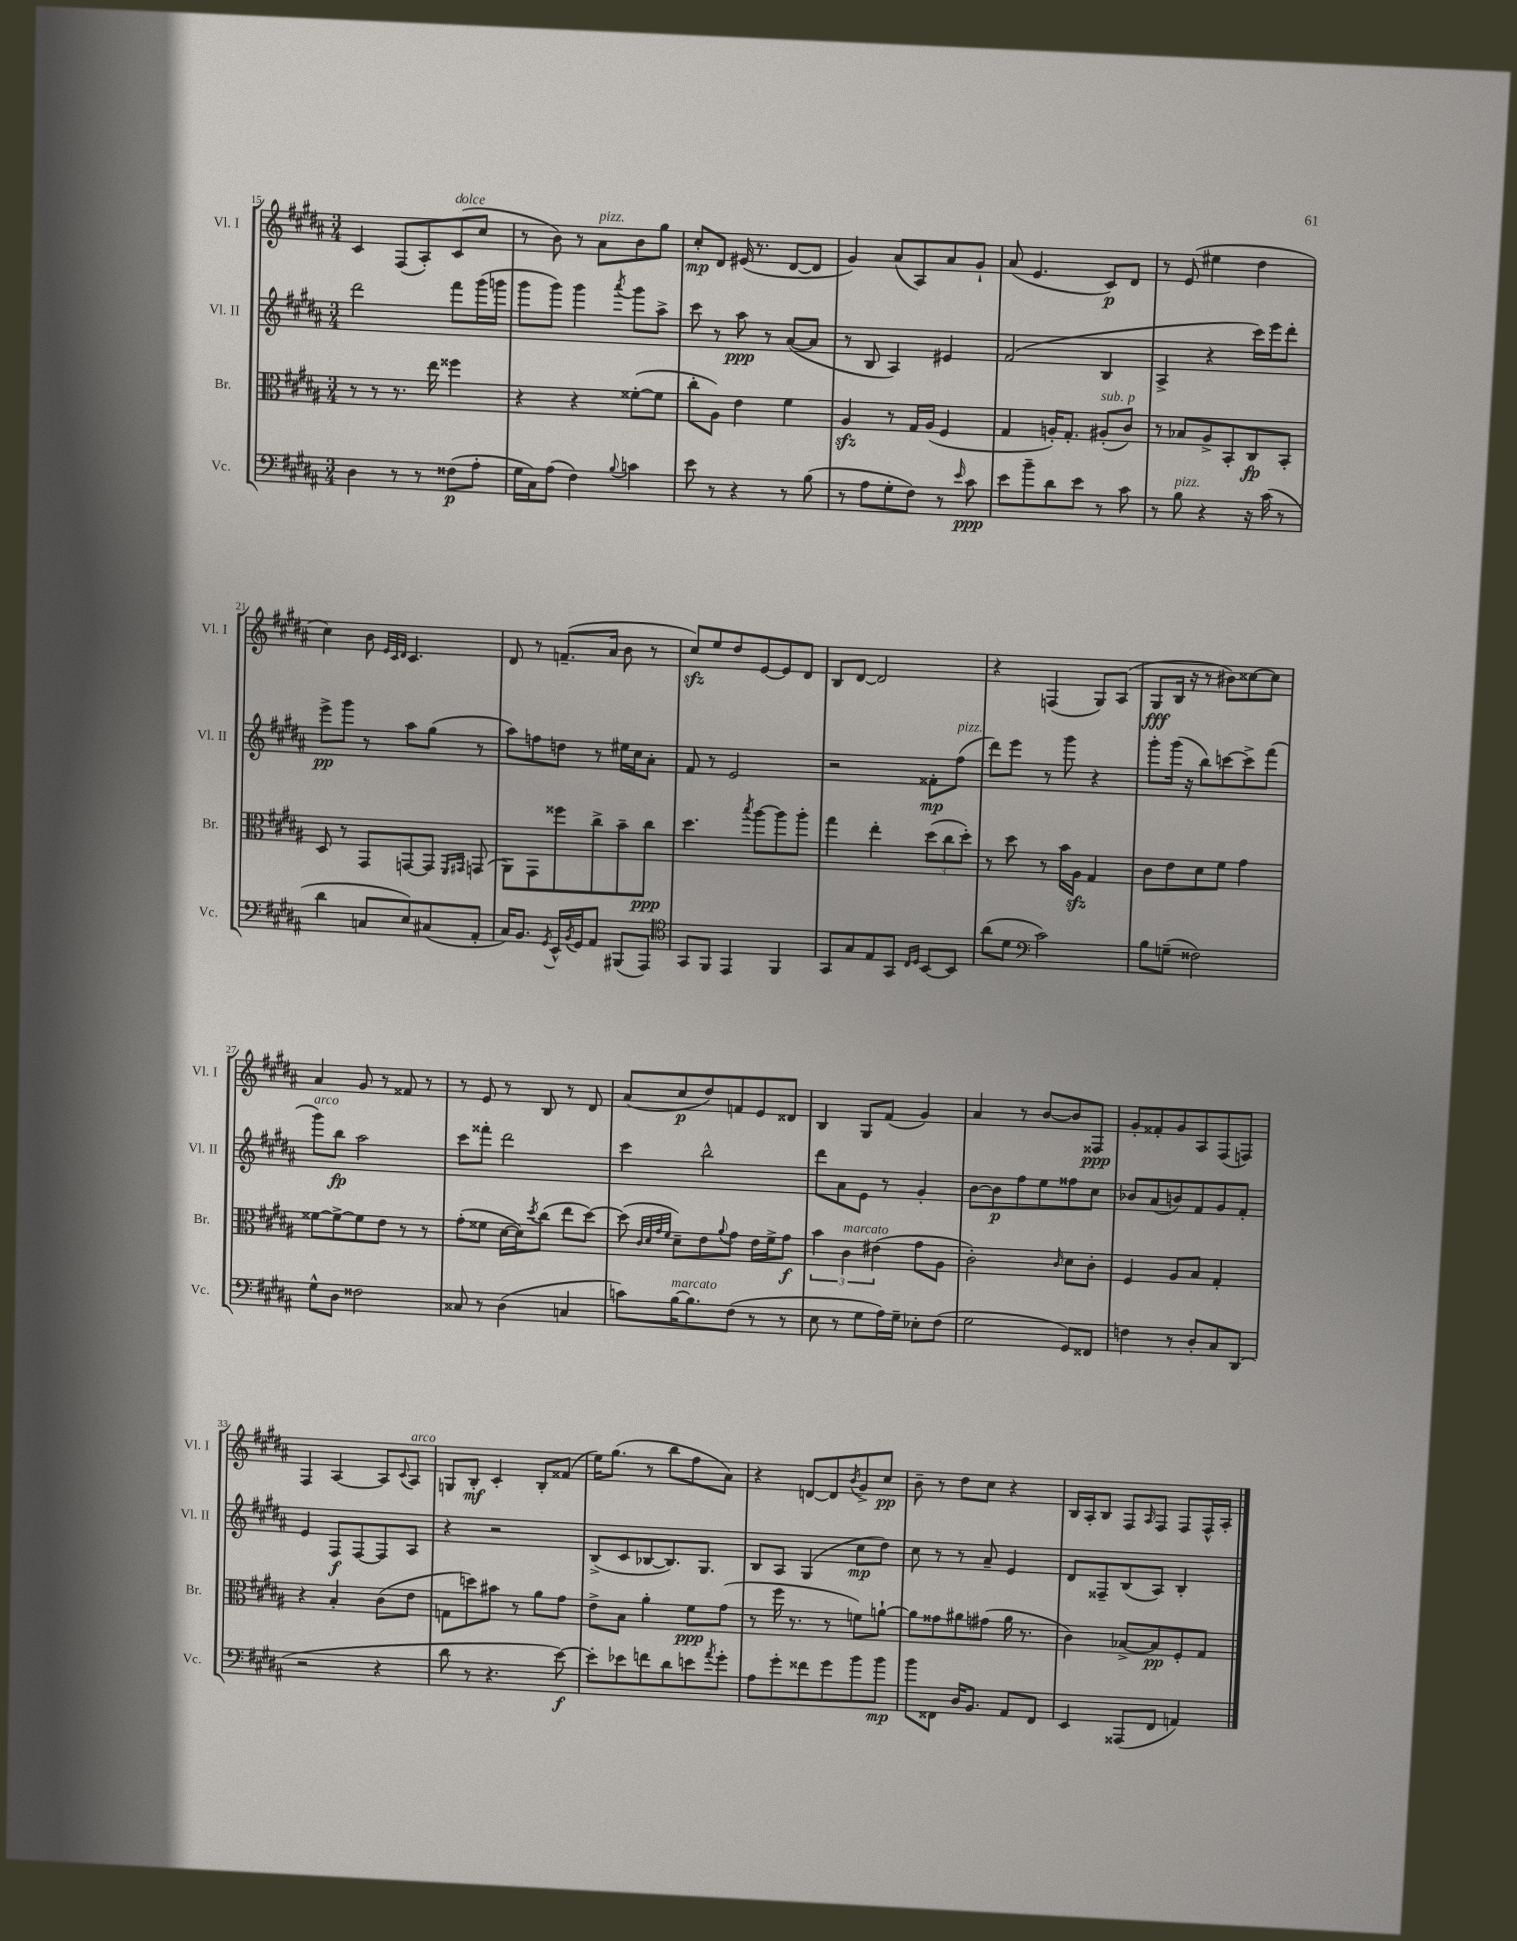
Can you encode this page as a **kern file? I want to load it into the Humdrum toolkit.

**kern	**dynam	**kern	**dynam	**kern	**dynam	**kern	**dynam
*part4	*part4	*part3	*part3	*part2	*part2	*part1	*part1
*staff4	*staff4	*staff3	*staff3	*staff2	*staff2	*staff1	*staff1
*I"Vc.	*	*I"Br.	*	*I"Vl. II	*	*I"Vl. I	*
*I'Vc.	*	*I'Br.	*	*I'Vl. II	*	*I'Vl. I	*
*clefF4	*	*clefC3	*	*clefG2	*	*clefG2	*
*k[f#c#g#d#a#]	*	*k[f#c#g#d#a#]	*	*k[f#c#g#d#a#]	*	*k[f#c#g#d#a#]	*
*M3/4	*	*M3/4	*	*M3/4	*	*M3/4	*
=15	=15	=15	=15	=15	=15	=15	=15
4D#\	.	8r	.	2ddd#\	.	4c#/	.
.	.	8r	.	.	.	.	.
8r	.	8.r	.	.	.	(8F#/L	.
8r	.	.	.	.	.	8A#'/)	.
.	.	16ee\	.	.	.	.	.
!	!	!	!	!	!	!LO:TX:a:i:t=dolce	!
(8F##X\L	p	4ff##X\	.	8fff#\L	.	(8c#/	.
8A#'\J	.	.	.	(16ggg#\L	.	8cc#/J	.
.	.	.	.	16gggn\JJ	.	.	.
=16	=16	=16	=16	=16	=16	=16	=16
16G#\LL	.	4r	.	8ggg#\L	.	8r	.
16C#\J)	.	.	.	.	.	.	.
(8A#\J	.	.	.	8ggg#\J)	.	8b\)	.
4F#\)	.	4r	.	4ggg#\	.	8r	.
!	!	!	!	!	!	!LO:TX:a:i:t=pizz.	!
.	.	.	.	.	.	8a#\L	.
8qqB/	.	.	.	8qaaa#/	.	.	.
4cn\	.	([8f##X'\L	.	8ggg#\L	.	8b\	.
.	.	8f##\J]	.	8aa#^\J	.	8gg#\J	.
=17	=17	=17	=17	=17	=17	=17	=17
8e\	.	8cc#'\L	.	8ccc#\	.	8cc#'/L	mp
8r	.	8A#\J)	.	8r	.	8d#/J	.
4r	.	4e\	.	8aa#\	ppp	(16e#X/	.
.	.	.	.	.	.	8.r	.
.	.	.	.	8r	.	.	.
8r	.	4f#\	.	([8a#/L	.	[8d#/L	.
(8B\	.	.	.	8a#/J]	.	8d#/J]	.
=18	=18	=18	=18	=18	=18	=18	=18
8r	.	4A#zz/	.	8r	.	4g#/)	.
8A#\L	.	.	.	8B/	.	.	.
8G#'\	.	8r	.	4A#/)	.	(8a#/L	.
8F#\J)	.	16G#/LL	.	.	.	8A#/)	.
.	.	(16A#/JJ	.	.	.	.	.
8r	.	4F#/	.	4e#X/	.	8a#/	.
16qqe/	.	.	.	.	.	.	.
8c#\	ppp	.	.	.	.	8g#`/J	.
=19	=19	=19	=19	=19	=19	=19	=19
8e\L	.	4G#/	.	(2f#/	.	(8a#/	.
8b~\	.	.	.	.	.	4.e/	.
8d#\	.	16An'/KL)	.	.	.	.	.
.	.	8.G#'/J	.	.	.	.	.
8e\J	.	.	.	.	.	.	.
!	!	!LO:TX:a:i:t=sub. p	!	!	!	!	!
8r	.	(8A#X'/L	.	4B/	.	8c#/L)	p
8c#\	.	8c#/J)	.	.	.	8d#/J	.
=20	=20	=20	=20	=20	=20	=20	=20
8r	.	8r	.	4A#^/	.	8r	.
!LO:TX:a:i:t=pizz.	!	!	!	!	!	!	!
8B\	.	8B-X/L	.	.	.	(8e/	.
4r	.	8A#^/	.	4r	.	4ee#X\	.
.	.	8BB'/	.	.	.	.	.
16r	.	8C#/	fp	16ccc#\LL)	.	4dd#\	.
(16c#\	.	.	.	16eee\J	.	.	.
8r	.	8BB'/J	.	8ddd#'\J	.	.	.
!!LO:LB:g=z
=21	=21	=21	=21	=21	=21	=21	=21
4d#\	.	8D#/	.	8eee^\L	pp	4cc#\)	.
.	.	8r	.	8ggg#\J	.	.	.
8Cn/L	.	8GG#/L	.	8r	.	8b\	.
.	.	.	.	.	.	32qqe/LLL	.
.	.	.	.	.	.	32qqc#/	.
.	.	.	.	.	.	32qqd#/JJJ	.
8E/)	.	[8GGn/	.	8aa#\L	.	4.c#/	.
(8C#X/	.	8GG/J]	.	(8gg#\J	.	.	.
.	.	16qqFF#/LL	.	.	.	.	.
.	.	16qqGG#X/JJ	.	.	.	.	.
8AA#'/J	.	(8GGn/	.	8r	.	.	.
=22	=22	=22	=22	=22	=22	=22	=22
16C#/KL)	.	8AA#\L)	.	8aa#\L)	.	8d#/	.
8.BB/J	.	.	.	.	.	.	.
.	.	8GG#\	.	8ffn\	.	8r	.
8qGG#/	.	.	.	.	.	.	.
16EE^^/LL	.	8ff##X\	.	8ddn\J	.	(8.fn~/L	.
8qBB/	.	.	.	.	.	.	.
16GG#/J	.	.	.	.	.	.	.
8AA#/J	.	8cc#^\	.	8r	.	.	.
.	.	.	.	.	.	16a#/Jk	.
(8BBB#X/L	.	8b~\	.	16ee#X\LL	.	8b\	.
.	.	.	.	16cc#\J	.	.	.
8AAA#/J)	.	8cc#\J	ppp	8a#'\J	.	8r	.
=23	=23	=23	=23	=23	=23	=23	=23
*clefC4	*	*	*	*	*	*	*
8GG#/L	.	4.dd#\	.	8f#/	.	8cc#zz/L)	.
8FF#/J	.	.	.	8r	.	8ee/	.
4EE/	.	.	.	2e/	.	8dd#/	.
.	.	8qbb/	.	.	.	.	.
.	.	[8aa#\L	.	.	.	[8e/	.
4FF#/	.	8aa#\]	.	.	.	8e/]	.
.	.	8aa#'\J	.	.	.	8d#/J	.
=24	=24	=24	=24	=24	=24	=24	=24
8GG#/L	.	4gg#\	.	2r	.	8B/L	.
8G#/	.	.	.	.	.	[8d#/J	.
8E/	.	4ee'\	.	.	.	2d#/]	.
8GG#/J	.	.	.	.	.	.	.
16qqC#/LL	.	.	.	.	.	.	.
16qqD#/JJ	.	.	.	.	.	.	.
[8BB/L	.	(12dd#\L	.	8f##X'\L	mp	.	.
.	.	12cc#\	.	.	.	.	.
!	!	!	!	!LO:TX:a:i:t=pizz.	!	!	!
8BB/J]	.	.	.	(8ff#\J	.	.	.
.	.	12dd#'\J)	.	.	.	.	.
=25	=25	=25	=25	=25	=25	=25	=25
(8a#\L	.	8r	.	8ddd#\L)	.	4r	.
8d#\J	.	8dd#\	.	8eee\J	.	.	.
*clefF4	*	*	*	*	*	*	*
2c#\)	.	8r	.	8r	.	(4Fn/	.
.	.	16b\LL	.	8ggg#\	.	.	.
.	.	16A#zz\JJ	.	.	.	.	.
.	.	4G#/	.	4r	.	8G#/L)	.
.	.	.	.	.	.	(8A#/J	.
=26	=26	=26	=26	=26	=26	=26	=26
8B\L	.	8c#\L	.	8ggg#'\L	.	8G#/L	fff
(8Gn~\J	.	8e\	.	(16ggg#\Jk	.	16B/Jk	.
.	.	.	.	16r	.	16r	.
2F##X\)	.	8d#\	.	8bb\L)	.	8r	.
.	.	8f#\J	.	[8cccn\	.	8b#X\L)	.
.	.	4g#\	.	8ccc^\]	.	[8cc##X\	.
.	.	.	.	(8fff#\J	.	8cc##\J]	.
!!LO:LB:g=z
=27	=27	=27	=27	=27	=27	=27	=27
!	!	!	!	!LO:TX:a:i:t=arco	!	!	!
8G#^^\L	.	[8f##X\L	.	8ggg#\L)	.	4a#/	.
8D#\J	.	8f##^\_	.	8bb\J	fp	.	.
2F##X\	.	8f##\]	.	2aa#\	.	8g#/	.
.	.	8e\J	.	.	.	8r	.
.	.	8r	.	.	.	8f##X/	.
.	.	8r	.	.	.	8r	.
=28	=28	=28	=28	=28	=28	=28	=28
8C##X/	.	(8g#'\L	.	8ccc#\L	.	8r	.
8r	.	8f##X\J	.	8fff##X'\J	.	8e/	.
(4D#\	.	[16d#\LL	.	2ddd#\	.	8r	.
.	.	16d#\J])	.	.	.	.	.
.	.	8qdd#/	.	.	.	.	.
.	.	(8cc#\J	.	.	.	8B/	.
4Cn/	.	8ee\L	.	.	.	8r	.
.	.	[8dd#\J)	.	.	.	8d#/	.
=29	=29	=29	=29	=29	=29	=29	=29
8cn\L)	.	(8dd#\]	.	4ccc#\	.	(8a#/L	.
.	.	32qqc#/LLL	.	.	.	.	.
.	.	32qqd#/	.	.	.	.	.
.	.	32qqg#/	.	.	.	.	.
.	.	32qqf#/JJJ	.	.	.	.	.
!LO:TX:a:i:t=marcato	!	!	!	!	!	!	!
[16B\K	.	8d#~\L)	.	.	.	8cc#/	p
8.B\]	.	.	.	.	.	.	.
.	.	8e\	.	2bb^^\	.	8dd#/)	.
.	.	8qqa#/	.	.	.	.	.
(8F#\J	.	8g#\J	.	.	.	8fn/	.
8r	.	16e\LL	.	.	.	8e/	.
.	.	16f#^\J	.	.	.	.	.
8r	.	8g#\J	f	.	.	8d##X/J	.
=30	=30	=30	=30	=30	=30	=30	=30
8E\	.	6b\	.	8ddd#\L	.	4B/	.
8r	.	.	.	8a#\	.	.	.
!	!	!LO:TX:a:i:t=marcato	!	!	!	!	!
.	.	6c#\	.	.	.	.	.
8G#\L	.	.	.	8e\J	.	8G#/L	.
.	.	(6e#X\	.	.	.	.	.
16A#\L)	.	.	.	8r	.	(8f#/J	.
16G#~\JJ	.	.	.	.	.	.	.
8E-X'\L	.	8g#\L	.	4g#'/	.	4g#/)	.
(8F#\J	.	8A#\J	.	.	.	.	.
=31	=31	=31	=31	=31	=31	=31	=31
2G#\	.	2c#'\)	.	[8b\L	.	4a#/	.
.	.	.	.	8b\]	p	.	.
.	.	.	.	8ff#\	.	8r	.
.	.	.	.	8ee\	.	[8b/L	.
.	.	16qqc#/	.	.	.	.	.
8GG#/L)	.	8d#\L	.	8ff##X\	.	8b/]	.
8FF##X/J	.	8c#'\J	.	8cc#\J	.	8F##X/J	ppp
=32	=32	=32	=32	=32	=32	=32	=32
4Fn\	.	4F#/	.	8b-X/L	.	8g#'/L	.
.	.	.	.	(8a#/	.	8f##X'/	.
8r	.	8A#/L	.	8bn/)	.	8g#/	.
8D#'/L	.	8B/J	.	8f#/	.	8A#/	.
8C#/	.	4G#'/	.	8g#/	.	(8F#/	.
(8DD#/J	.	.	.	8f#'/J	.	8Fn/J)	.
!!LO:LB:g=z
=33	=33	=33	=33	=33	=33	=33	=33
2r	.	4r	.	4e/	.	4F#/	.
.	.	4B'/	.	8F#/L	f	[4A#/	.
.	.	.	.	[8F#/	.	.	.
4r	.	(8c#\L	.	8F#/]	.	8A#/L]	.
.	.	.	.	.	.	8qqc#/	.
!	!	!	!	!	!	!LO:TX:a:i:t=arco	!
.	.	8e\J	.	8A#/J	.	8A#/J	.
=34	=34	=34	=34	=34	=34	=34	=34
8d#\	.	8Gn\L	.	4r	.	8Gn/L	.
8r	.	8ddn\)	.	.	.	8B'/J	mf
4.r	.	8b#X\J	.	2r	.	4c#'/	.
.	.	8r	.	.	.	.	.
.	.	8a#\L	.	.	.	8B'/L	.
[8e\)	f	8g#\J	.	.	.	(8f##X/J	.
=35	=35	=35	=35	=35	=35	=35	=35
8e'\L]	.	8e^\L	.	(8B^/L	.	16ee\KL)	.
.	.	.	.	.	.	(8.gg#\J	.
8e-X\	.	8B\J	.	8c#/	.	.	.
8fn\	.	4a#'\	.	[8B-X/	.	8r	.
8d#\	.	.	.	8.B-/])	.	8bb\L	.
8en\	.	8f#\L	ppp	.	.	8ff#\	.
.	.	.	.	8.G#/J	.	.	.
8qa#/	.	.	.	.	.	.	.
8g#'\J	.	(8g#\J	.	.	.	8a#\J)	.
=36	=36	=36	=36	=36	=36	=36	=36
8A#\L	.	8r	.	8B/L	.	4r	.
8g#'\	.	16ff#\	.	8A#/J	.	.	.
.	.	8.r	.	.	.	.	.
8f##X\	.	.	.	(4G#/	.	[8dn/L	.
8g#\	.	8r	.	.	.	8d/]	.
.	.	.	.	.	.	8qb/	.
8b\	.	8fn\L)	.	8cc#\L	mp	8g#^/	.
8b\J	mp	[8an`\J	.	8dd#\J)	.	8cc#/J	pp
=37	=37	=37	=37	=37	=37	=37	=37
8b\L	.	8a\L]	.	8cc#\	.	8b~\	.
8FF##X\J	.	8g##X\	.	8r	.	8r	.
16D#/KL	.	8a#X\	.	8r	.	8dd#\L	.
8.BB/J	.	.	.	.	.	.	.
.	.	(8g#X\J	.	8a#~/	.	8cc#\J	.
8AA#/L	.	16a#\	.	4e/	.	4r	.
.	.	8.r	.	.	.	.	.
8FF##/J	.	.	.	.	.	.	.
=38	=38	=38	=38	=38	=38	=38	=38
4EE/	.	4c#\)	.	8d#/L	.	16B/LL	.
.	.	.	.	.	.	16A#'/J	.
.	.	.	.	8F##X~/	.	8B/J	.
(8AAA##X/L	.	[8B-X^/L	.	(8B/	.	8F#/L	.
.	.	.	.	.	.	16qqA#/	.
8FF#/J	.	8B-/]	pp	8A#/J)	.	8F#/J	.
4AAn/)	.	8F#'/	.	4B'/	.	8F#/L	.
.	.	8G#/J	.	.	.	16F#^^/L	.
.	.	.	.	.	.	16A#'/JJ	.
==	==	==	==	==	==	==	==
*-	*-	*-	*-	*-	*-	*-	*-
